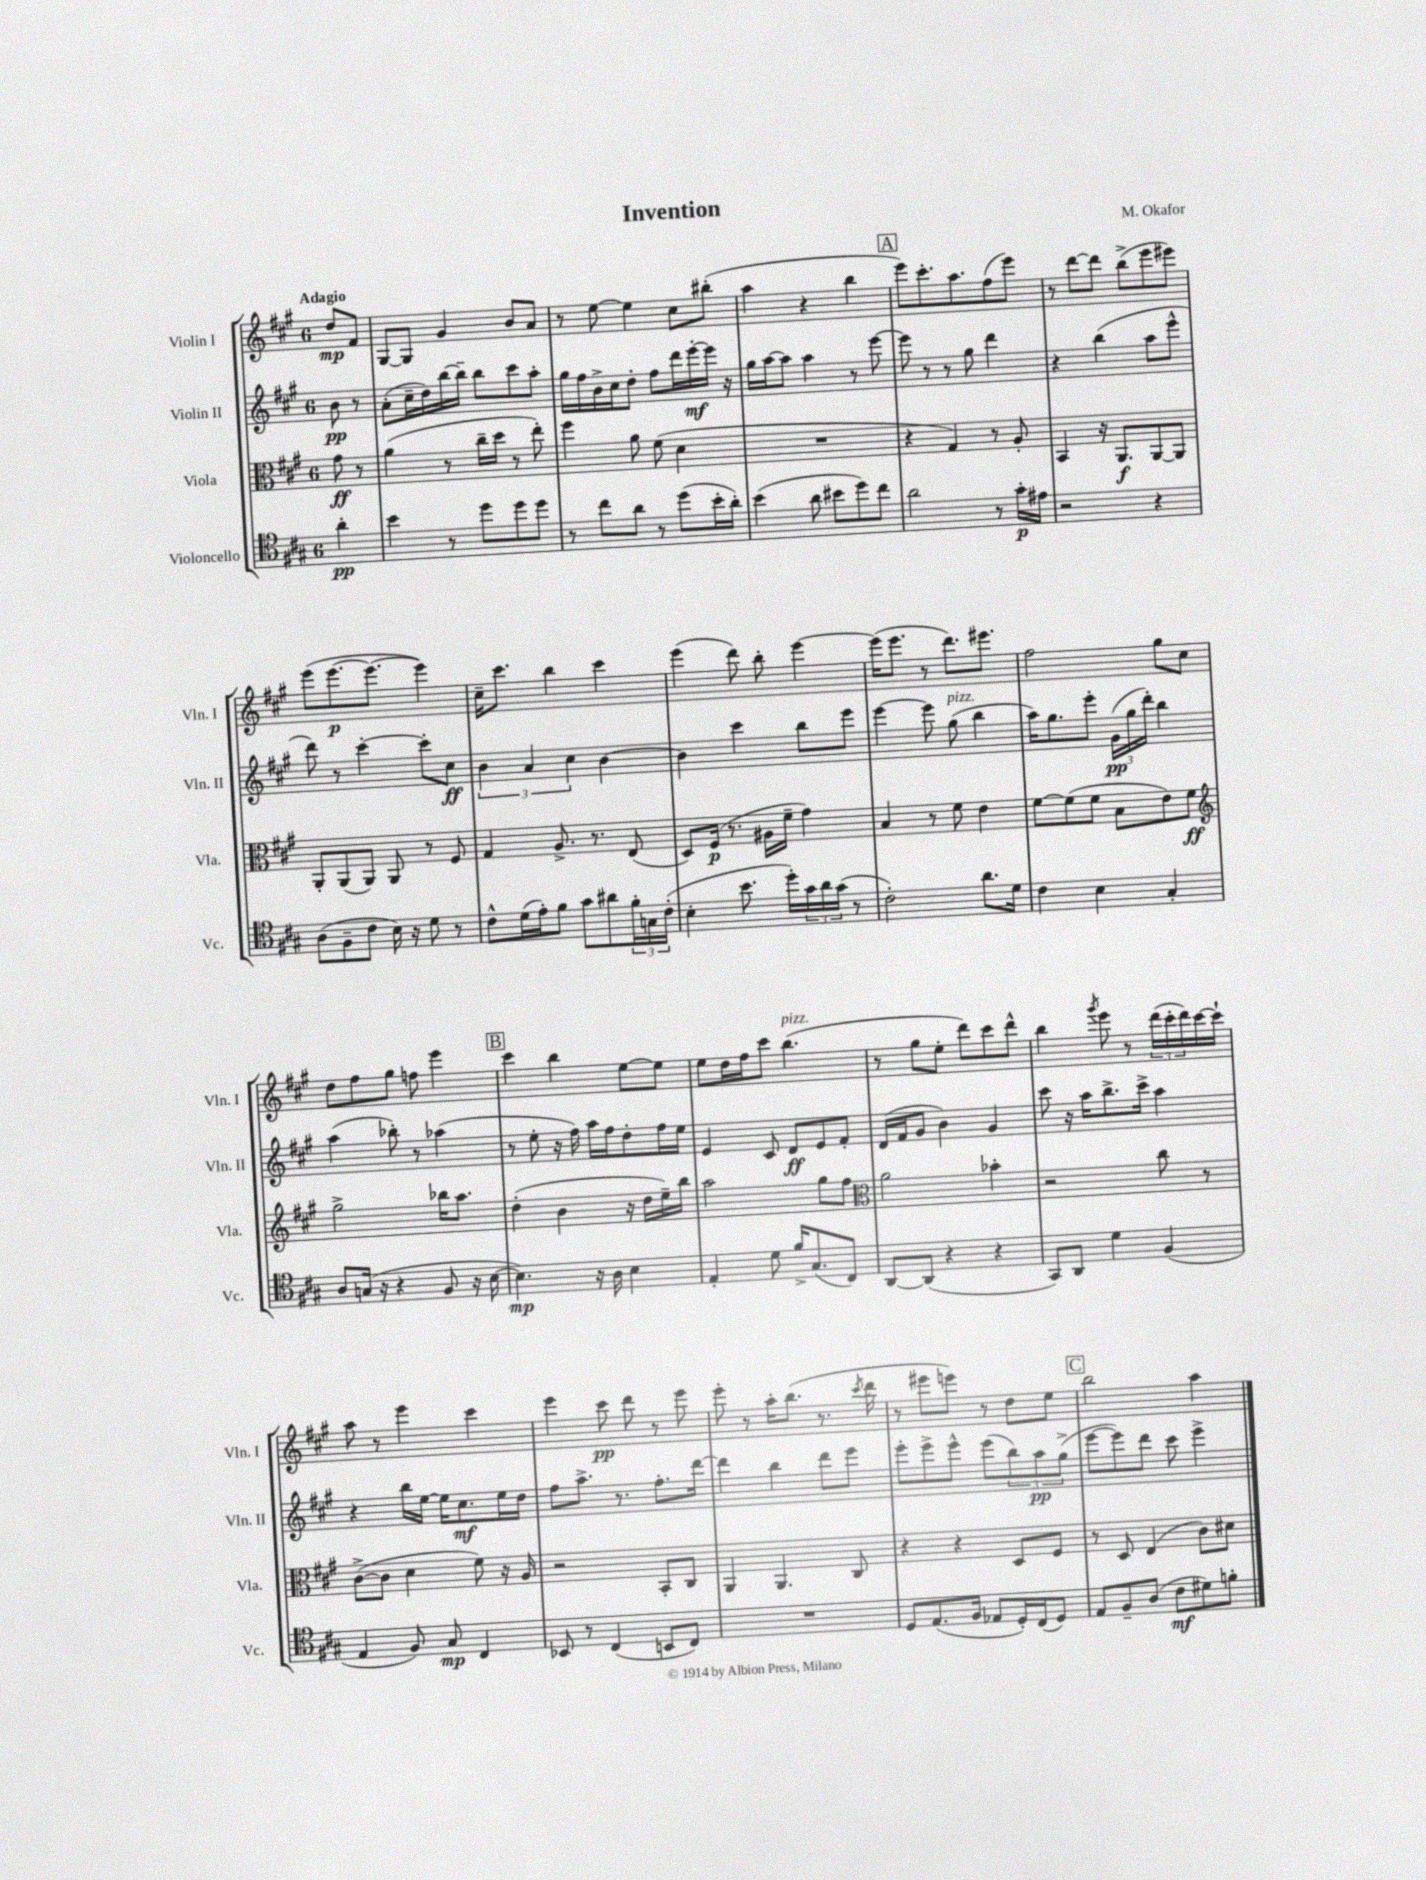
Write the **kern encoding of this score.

**kern	**kern	**kern	**kern
*staff4	*staff3	*staff2	*staff1
*clefC4	*clefC3	*clefG2	*clefG2
*k[f#c#g#]	*k[f#c#g#]	*k[f#c#g#]	*k[f#c#g#]
*M6/8	*M6/8	*M6/8	*M6/8
4a'	8g#	8b	8dd
.	8r	8r	8f#
=	=	=	=
4b	(4a	(8a'	[8G#
.	.	16cc#~	8G#]
.	.	16dd)	.
8r	8r	[16bb	4g#
.	.	16bb~]	.
8dd	16cc#~	8bb	.
.	16dd	.	.
8dd	8r	8ccc#	8b
8dd	8ee')	8aa'	8a
=	=	=	=
8r	4ff#	16gg#	8r
.	.	16ff#	.
8cc#	.	16b^	[8ee
.	.	16cc#	.
8a	8a	8dd'	4ee]
8r	(8f#	8ff#	.
(8dd	4d	16ddd	8cc#
.	.	[16eee'	.
16b'	.	16eee]	(8bb#'
16a')	.	16r	.
=	=	=	=
(4b	2.r	16gg#	4aa
.	.	[16aa	.
.	.	8aa]	.
8a	.	4aa	4r
8b#	.	.	.
8dd)	.	8r	4bb
8cc#	.	[8eee	.
=	=	=	=
2a	4r	8eee]	8eee)
.	.	8r	8.ccc#'
.	4G#)	8r	.
.	.	.	8.aa
.	.	8gg#	.
8r	8r	4ddd	(8ff#
16g#'	8A'	.	8eee)
16e#	.	.	.
=	=	=	=
2r	4BB	4r	8r
.	.	.	[8ddd
.	16r	(4bb	8ddd]
.	8.AA	.	.
.	.	.	(8bb^
4r	[8AA	8aa	8eee
.	8AA]	8eee^^	8eee#)
=	=	=	=
(8A	8AA'	8ddd)	(8eee
8F#~	(8AA	8r	[8.eee
8c#	8AA)	[4ccc#'	.
.	.	.	8.eee_
16B)	8AA	.	.
16r	.	.	.
8d	8r	8ccc#']	4eee])
8r	8F#	8cc#	.
=	=	=	=
8c#^^	4G#	6b	16cc#~
.	.	.	8.ccc#
(16d	.	.	.
.	.	6a	.
16e')	.	.	.
8f#	8.A^	.	4bb
.	.	6cc#	.
8g#	.	.	.
.	8.r	.	.
8a#	.	[4b	4ccc#
24f#'	(8E	.	.
24G	.	.	.
(24c#'	.	.	.
=	=	=	=
4B'	8D)	4b]	(4eee
.	(16F#	.	.
.	8.r	.	.
8.b	.	4ccc#	8ddd)
.	16A#	.	8bb'
16dd')	16f#~	.	.
24g#	4g#)	8bb	[4eee
24a	.	.	.
(24g#	.	.	.
8r	.	8eee	.
=	=	=	=
2c#')	4B	[4eee	(16eee]
.	.	.	8.eee
.	8r	8eee]	8r
.	8f#	(8gg#	8.ddd)
8.a	4e	4bb	.
.	.	.	8.eee#
16d	.	.	.
=	=	=	=
4c#	[8f#	16aa)	2ff#
.	.	8.gg#	.
.	(8f#]	.	.
4B	8f#	8eee'	.
.	8B	(24g#	.
.	.	24gg#	.
.	.	24ddd')	.
4G#'	8e)	4bb	8gg#
.	8f#	.	8cc#
=	=	=	=
*	*clefG2	*	*
8A	2gg#^	(4aa	8dd
(16G	.	.	8ff#
16r	.	.	.
4r	.	8bb-')	8gg#
.	.	8r	8ff
8F#	16bb-	(4aa-	4eee
.	8.aa	.	.
16r	.	.	.
[16B	.	.	.
=	=	=	=
4.B])	(4dd'	8r	4ccc#
.	.	8ee'	.
.	4b	16r	4bb
.	.	16ff#)	.
16r	.	16aa	.
16A	.	16ff#	.
4B	16r	8dd'	[8ee
.	16dd	.	.
.	16ee~)	16ff#	8ee]
.	16bb	16ee	.
=	=	=	=
4E'	2aa	4e	8ee
.	.	.	16dd
.	.	.	16ff#
8d	.	8c#	8ccc#
16f#^	.	8d	(4.bb
(8.G#	.	.	.
.	8gg#	8e	.
8C#)	8ff#	8f#'	.
=	=	=	=
*	*clefC3	*	*
[8AA	2a	(16d	8r
.	.	16f#	.
(8AA]	.	8g#	8gg#
4r	.	4b)	8ee'
.	.	.	8ddd)
4r	4b-'	4g#	8ccc#
.	.	.	8ddd^^
=	=	=	=
8GG#)	2r	8ccc#	4bb
8AA	.	16r	.
.	.	16aa	.
.	.	.	8qggg#
4d	.	8.bb^	8eee
.	.	.	8r
.	.	16ccc#^	.
(4F#	8cc#	4aa	(24ddd
.	.	.	24ccc#'
.	.	.	24ddd)
.	8r	.	[16ccc#
.	.	.	16ccc#`]
=	=	=	=
4E	([8c#^	4r	8aa
.	8c#]	.	8r
8F#)	4d	16bb	4eee
.	.	[16ee	.
8G#	.	16ee]	.
.	.	8.cc#	.
4C#	8f#)	.	4ccc#
.	16r	16ee	.
.	16A	16dd	.
=	=	=	=
8BB-	2r	8ff#	4eee
8r	.	8.aa^	.
(4C#	.	.	8ccc#
.	.	8.r	.
.	.	.	8ddd
8BB	8BB'	8.ff#'	8r
8C#)	8C#	.	8eee
.	.	[16ddd	.
=	=	=	=
2.r	4AA	4ddd]	8eee'
.	.	.	8r
.	4.AA	4bb	16aa'
.	.	.	(8.bb
.	.	8ddd	8.r
.	8C#	8eee	.
.	.	.	8qccc#
.	.	.	16ddd
=	=	=	=
8D	4r	8eee'	8r
(8.E	.	8eee^	8eee#
.	4r	8eee^^	8eee)
16F#	.	.	.
8E-	.	(8eee	8r
16D')	8D	12bb)	8dd
(16C#	.	.	.
.	.	12aa	.
8D)	8F#	.	8ee
.	.	(12gg#^	.
=	=	=	=
8E	8r	[8eee	2bb
8F#~	8D	8eee])	.
(8A	(4E	8ddd	.
8c#	.	8ccc#	.
8d#)	8c#)	4eee^	4aa
8f'	8d#	.	.
==	==	==	==
*-	*-	*-	*-
